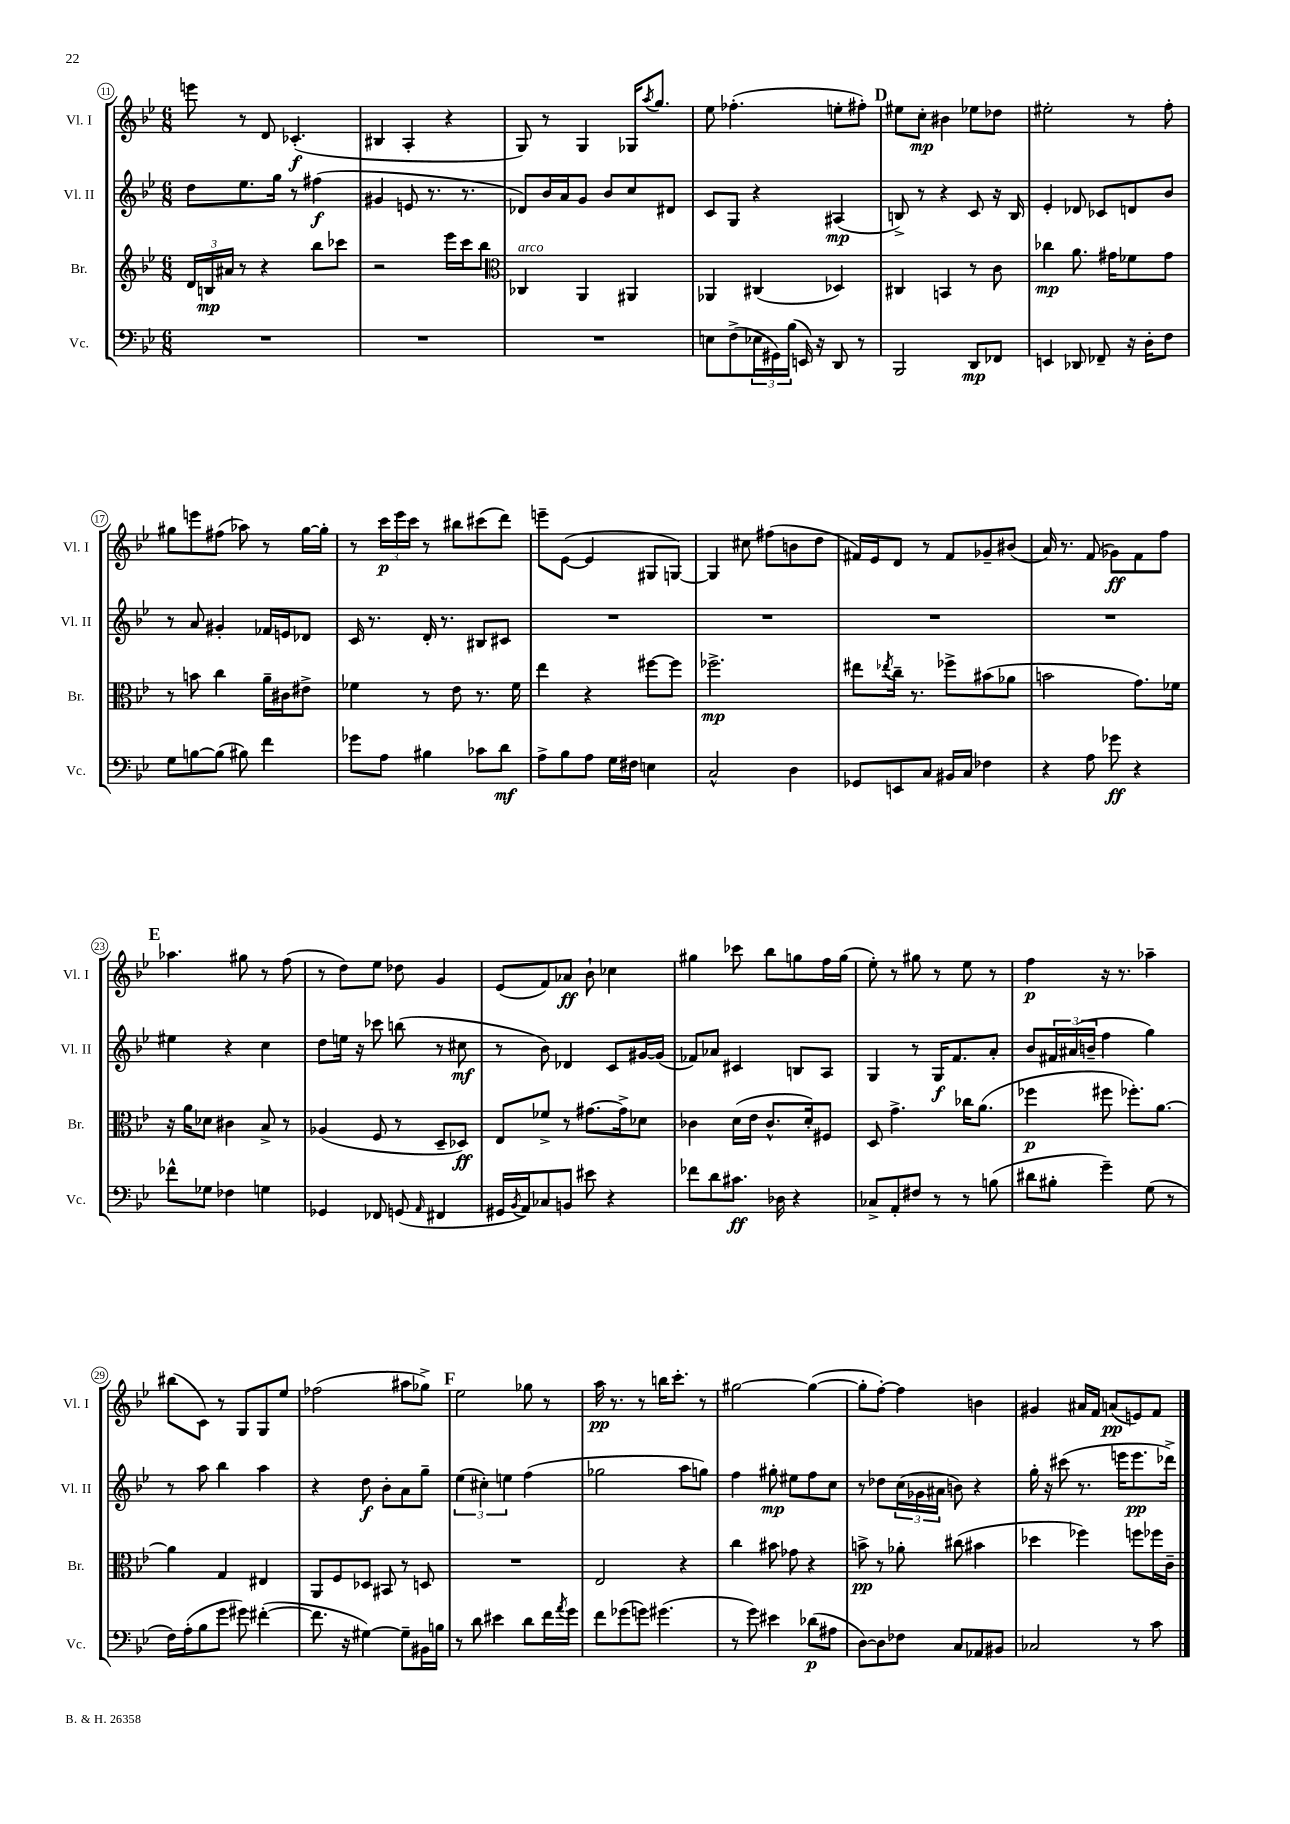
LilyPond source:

<<
\new StaffGroup <<
\new Staff = "s0" \with { instrumentName = "Vl. I" shortInstrumentName = "Vl. I" } {
    \clef treble \key bes \major \numericTimeSignature \time 6/8
    e'''8 r8 d'8 ces'4.-.\f( |
    bis4 a4-. r4 |
    g8) r8 g4 ges16 \acciaccatura { a''8 } g''8. |
    ees''8 fes''4.-.( e''8-. fis''8-.) |
    \mark \markup { \bold "D" } eis''8 c''8-.\mp bis'4 ees''8 des''8 |
    eis''2-. r8 f''8-. |
    gis''8 e'''8 fis''8( aes''8) r8 gis''16~ gis''16-. |
    r8 \tuplet 3/2 { c'''16\p ees'''16 c'''16 } r8 bis''8 cis'''8( d'''8) |
    e'''8-- ees'8~( ees'4 gis8 g8~) |
    g4 cis''8 fis''8( b'8 d''8 |
    fis'16) ees'16 d'8 r8 fis'8 ges'8-- bis'8( |
    a'16) r8. f'8( ges'8\ff) f'8 f''8 |
    \mark \markup { \bold "E" } aes''4. gis''8 r8 f''8( |
    r8 d''8) ees''8 des''8 g'4 |
    ees'8( f'8) aes'8\ff bes'8-! ces''4 |
    gis''4 ces'''8 bes''8 g''8 f''16 g''16( |
    ees''8-.) r8 gis''8 r8 ees''8 r8 |
    f''4\p r16 r8. aes''4-- |
    bis''8( c'8) r8 g8 g8 ees''8 |
    fes''2( ais''8 ges''8->) |
    \mark \markup { \bold "F" } ees''2 ges''8 r8 |
    a''16\pp r8. r8 b''16 c'''8.-. r8 |
    gis''2~ gis''4~( |
    gis''8-. f''8~-.) f''4 b'4 |
    gis'4 ais'16 f'16 a'8\pp( e'8) f'8 \bar "|." |
}
\new Staff = "s1" \with { instrumentName = "Vl. II" shortInstrumentName = "Vl. II" } {
    \clef treble \key bes \major \numericTimeSignature \time 6/8
    d''8 ees''8. g''16 r8 fis''4\f( |
    gis'4 e'8 r8. r8. |
    des'8) bes'16 a'16 g'8 bes'8 c''8 dis'8 |
    c'8 g8 r4 ais4\mp( |
    \mark \markup { \bold "D" } b8->) r8 r4 c'8 r16 b16 |
    ees'4-. des'8 ces'8 d'8 bes'8 |
    r8 a'8 gis'4-. fes'16 e'16 des'8 |
    c'16 r8. d'16-. r8. bis8 cis'8 |
    R2. |
    R2. |
    R2. |
    R2. |
    \mark \markup { \bold "E" } eis''4 r4 c''4 |
    d''8 e''16 r16 ces'''8 b''8( r8 cis''8\mf |
    r8 bes'8) des'4 c'8 gis'16~ gis'16( |
    fes'8) aes'8 cis'4 b8 a8 |
    g4 r8 g16\f f'8. a'8-. |
    bes'8 \tuplet 3/2 { fis'16 ais'16( b'16-- } f''4 g''4) |
    r8 a''8 bes''4 a''4 |
    r4 d''8\f bes'8-. a'8 g''8-- |
    \mark \markup { \bold "F" } \tuplet 3/2 { ees''4( cis''4-.) e''4 } f''4( |
    ges''2 a''8 g''8) |
    f''4 gis''8-.\mp eis''8 f''8 c''8 |
    r8 des''8 \tuplet 3/2 { c''16( ges'16 ais'16 } b'8) r4 |
    g''16-. r16 cis'''8( r8. e'''16 e'''8.\pp des'''16->) \bar "|." |
}
\new Staff = "s2" \with { instrumentName = "Br." shortInstrumentName = "Br." } {
    \clef treble \key bes \major \numericTimeSignature \time 6/8
    \tuplet 3/2 { d'16 b16\mp ais'16 } r8 r4 bes''8 ces'''8 |
    r2 ees'''16 c'''16 bes''8 |
    \clef alto ces4^\markup { \italic "arco" } a,4 ais,4 |
    aes,4 cis4( des4) |
    \mark \markup { \bold "D" } cis4 b,4 r8 c'8 |
    ces''4\mp a'8. gis'16 fes'8 gis'8 |
    r8 b'8 c''4 a'16-- cis'16 eis'8-> |
    fes'4 r8 ees'8 r8. fes'16 |
    ees''4 r4 fis''8~ fis''8 |
    fes''2.->\mp |
    eis''8 \acciaccatura { ees''8 } c''16-- r8. fes''8-> bis'8( aes'8 |
    b'2 g'8.) fes'16 |
    \mark \markup { \bold "E" } r16 a'16 des'8 cis'4 bes8-> r8 |
    aes4( f8 r8 d8-- des8\ff) |
    ees8 fes'8-> r8 gis'8.~ gis'16-> des'8 |
    ces'4 d'16( ees'16 ces'8.-^ d'16-.) fis8 |
    d8 g'4.-> ces''16 a'8.( |
    fes''4\p fis''8 fes''8.-.) a'8.~ |
    a'4 g4 eis4 |
    a,8 f8 des8 bis,8 r8 d8 |
    \mark \markup { \bold "F" } R2. |
    ees2 r4 |
    c''4 bis'8 ges'8 r4 |
    b'8->\pp r8 aes'8-. cis''8( bis'4 |
    des''4 fes''4) f''8 fes''16 c'16-- \bar "|." |
}
\new Staff = "s3" \with { instrumentName = "Vc." shortInstrumentName = "Vc." } {
    \clef bass \key bes \major \numericTimeSignature \time 6/8
    R2. |
    R2. |
    R2. |
    e8 f8->( \tuplet 3/2 { ees16 gis,16) bes16( } e,16) r16 d,8 r8 |
    \mark \markup { \bold "D" } bes,,2 d,8\mp fes,8 |
    e,4 des,8 fes,8-- r16 d16-. f8 |
    g8 b8~ b8( bis8) f'4 |
    ges'8 a8 bis4 ces'8 d'8\mf |
    a8-> bes8 a8 g16 fis16 e4 |
    c2-^ d4 |
    ges,8 e,8 c8 bis,16 c16 fes4 |
    r4 a8 ges'8\ff r4 |
    \mark \markup { \bold "E" } fes'8-^ ges8 fes4 g4 |
    ges,4 fes,8 g,8( \grace { a,16 } fis,4 |
    gis,16 \acciaccatura { bes,8 } a,16) ces8 b,8 eis'8 r4 |
    fes'8 d'8 cis'8.\ff des16 r4 |
    ces8-> a,8-. fis8 r8 r8 b8( |
    dis'8 bis8-. g'4--) g8( r8 |
    f16) a16-.( bes8 g'8 gis'8) fis'4~-.( |
    fis'8. r16 gis4~) gis8-- bis,16 b16 |
    \mark \markup { \bold "F" } r8 d'8 eis'4 d'8 f'16 \acciaccatura { a'8 } g'16 |
    f'8 ges'8( g'8) gis'4.( |
    r8 g'8) eis'4 des'8\p( ais8 |
    d8~) d8 fes8 c8 aes,8 bis,8 |
    ces2 r8 c'8 \bar "|." |
}
>>
>>
\layout { \context { \Score currentBarNumber = #11 \override BarNumber.stencil = #(make-stencil-circler 0.1 0.3 ly:text-interface::print) } }
